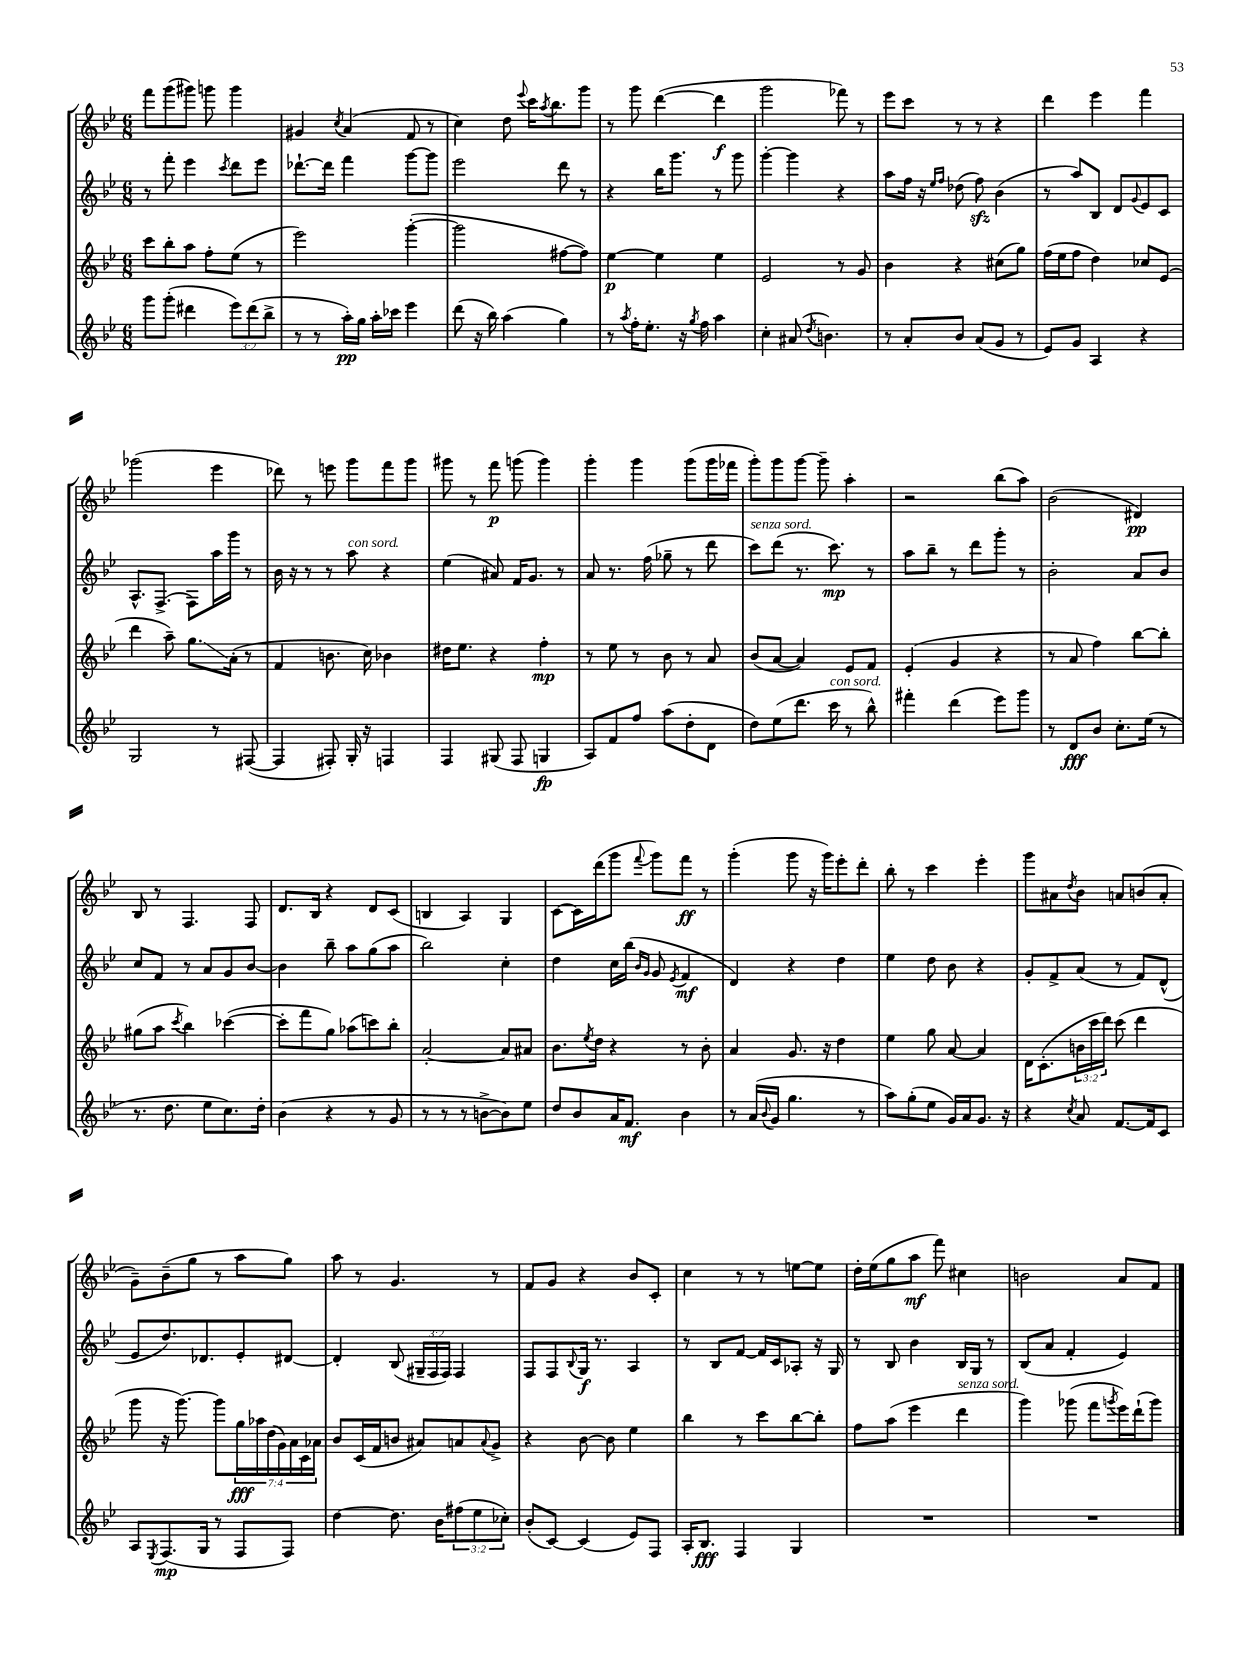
<<
\new StaffGroup <<
\new Staff = "s0" {
    \clef treble \key bes \major \numericTimeSignature \time 6/8
    f'''8 g'''8( gis'''8) g'''8 g'''4 |
    gis'4 \acciaccatura { c''8 } a'4( f'8 r8 |
    c''4) d''8 \appoggiatura { ees'''8 } c'''16 \acciaccatura { a''8 } bes''8. g'''8 |
    r8 g'''8 d'''4~( d'''4\f |
    g'''2 fes'''8) r8 |
    ees'''8 c'''8 r8 r8 r4 |
    d'''4 ees'''4 f'''4 |
    ges'''2( ees'''4 |
    des'''8) r8 e'''8 g'''8 f'''8 g'''8 |
    gis'''8 r8 f'''8\p g'''8( g'''4) |
    g'''4-. g'''4 g'''8( g'''16 fes'''16 |
    g'''8-.) g'''8 g'''8~ g'''8-- a''4-. |
    r2 bes''8( a''8) |
    bes'2( dis'4\pp) |
    bes8 r8 f4. f8 |
    d'8. bes16 r4 d'8 c'8( |
    b4 a4) g4 |
    c'8~ c'16 d'''16( g'''8 \appoggiatura { f'''8 } g'''8) f'''8\ff r8 |
    g'''4-.( g'''8 r16 g'''16) ees'''8-. d'''8-. |
    bes''8-. r8 c'''4 ees'''4-. |
    g'''8 ais'8 \acciaccatura { d''8 } bes'8 a'8 b'8( a'8-. |
    g'8--) bes'8--( g''8 r8 a''8 g''8) |
    a''8 r8 g'4. r8 |
    f'8 g'8 r4 bes'8 c'8-. |
    c''4 r8 r8 e''8~ e''8 |
    d''16-. ees''16( g''8 a''8\mf f'''8) cis''4 |
    b'2 a'8 f'8 \bar "|." |
}
\new Staff = "s1" {
    \clef treble \key bes \major \numericTimeSignature \time 6/8 \override Staff.TupletNumber.text = #tuplet-number::calc-fraction-text
    r8 f'''8-. ees'''4 \acciaccatura { c'''8 } d'''8 ees'''8 |
    des'''8.~-! des'''16 f'''4 g'''8~ g'''8 |
    ees'''2 d'''8 r8 |
    r4 bes''16 g'''8. r8 g'''8 |
    g'''4~-. g'''4 r4 |
    a''8 f''16 r16 \grace { ees''16 f''16 } des''8( f''8\sfz) bes'4( |
    r8 a''8) bes8 d'8 \appoggiatura { g'8 } ees'8 c'8 |
    a8.-^ f8.->( f8) a''16 g'''16 r8 |
    bes'16 r16 r8 r8 a''8^\markup { \italic "con sord." } r4 |
    ees''4( ais'8) f'16 g'8. r8 |
    a'8 r8. f''16( ges''8-- r8 d'''8 |
    c'''8^\markup { \italic "senza sord." }) d'''8( r8. c'''8.\mp) r8 |
    a''8 bes''8-- r8 d'''8 g'''8-. r8 |
    bes'2-. a'8 bes'8 |
    c''8 f'8 r8 a'8 g'8 bes'8~ |
    bes'4 bes''8-- a''8 g''8( a''8 |
    bes''2) c''4-. |
    d''4 c''16 bes''16( \grace { bes'16 g'16 } g'8 \acciaccatura { ees'8 } f'4\mf |
    d'4) r4 d''4 |
    ees''4 d''8 bes'8 r4 |
    g'8-. f'8-> a'8( r8 f'8) d'8-^( |
    ees'8 d''8.) des'8. ees'8-. dis'8~ |
    dis'4-. bes8( \tuplet 3/2 { gis16-- f16 f16) } f4 |
    f8 f8 \appoggiatura { bes8 } g16\f r8. a4 |
    r8 bes8 f'8~ f'16 c'16 aes8-. r16 g16 |
    r8 bes8 bes'4 bes16 g16 r8 |
    bes8( a'8 f'4-. ees'4) \bar "|." |
}
\new Staff = "s2" {
    \clef treble \key bes \major \numericTimeSignature \time 6/8 \override Staff.TupletNumber.text = #tuplet-number::calc-fraction-text
    c'''8 bes''8-. a''8 f''8-. ees''8( r8 |
    ees'''2) g'''4~-.( |
    g'''2 fis''8~ fis''8) |
    ees''4~\p ees''4 ees''4 |
    ees'2 r8 g'8 |
    bes'4 r4 cis''8( g''8) |
    f''16( ees''16 f''8 d''4) ces''8 ees'8( |
    d'''4 a''8--) g''8.\glissando a'16-.( r8 |
    f'4 b'8. c''16) bes'4 |
    dis''16 ees''8. r4 f''4-.\mp |
    r8 ees''8 r8 bes'8 r8 a'8 |
    bes'8( a'8~ a'4) ees'8 f'8 |
    ees'4-.( g'4 r4 |
    r8 a'8 f''4) bes''8~ bes''8-. |
    gis''8( a''8 \acciaccatura { c'''8 } bes''4) ces'''4~( |
    ces'''8-. f'''8 g''8) aes''8( c'''8) bes''8-. |
    a'2~-. a'8 ais'8 |
    bes'8. \acciaccatura { ees''8 } d''16 r4 r8 bes'8-. |
    a'4 g'8. r16 d''4 |
    ees''4 g''8 a'8~ a'4 |
    d'16 c'8.-.( \tuplet 3/2 { b'16 c'''16 d'''16) } c'''8( d'''4 |
    g'''8 r16 g'''8.~) g'''8 \tuplet 7/4 { g''16\fff aes''16 d''16( g'16) a'16 c'16 aes'16 } |
    bes'8 c'16( f'16 b'8 ais'8) a'8 \appoggiatura { a'8 } g'8-> |
    r4 bes'8~ bes'8 ees''4 |
    bes''4 r8 c'''8 bes''8~ bes''8-. |
    f''8 a''8( ees'''4 d'''4^\markup { \italic "senza sord." } |
    g'''4) ges'''8( f'''8 \acciaccatura { g'''8 } ees'''16) d'''16-!( g'''8) \bar "|." |
}
\new Staff = "s3" {
    \clef treble \key bes \major \numericTimeSignature \time 6/8 \override Staff.TupletNumber.text = #tuplet-number::calc-fraction-text
    g'''8 g'''8-.( dis'''4 \tuplet 3/2 { ees'''8) dis'''8( bes''8-> } |
    r8 r8 a''16-.\pp) g''16 a''16-. ces'''16 ees'''4 |
    d'''8( r16 bes''16) a''4( g''4) |
    r8 \acciaccatura { a''8 } f''16-. ees''8.-. r16 \acciaccatura { g''8 } f''16 a''4 |
    c''4-. ais'8( \acciaccatura { d''8 } b'4.) |
    r8 a'8-. bes'8 a'8( g'8 r8 |
    ees'8) g'8 a4 r4 |
    g2 r8 fis8~( |
    fis4 fis8-.) g16-. r16 f4 |
    f4 gis8( f8 g4\fp |
    a8) f'8 f''8 a''8( d''8-. d'8 |
    d''8) ees''8( d'''8. c'''16^\markup { \italic "con sord." } r8 bes''8-^) |
    fis'''4-. d'''4( ees'''8) g'''8 |
    r8 d'8\fff bes'8 c''8.-. ees''16( r8 |
    r8. d''8. ees''8 c''8.) d''16-. |
    bes'4( r4 r8 g'8 |
    r8 r8 r8 b'8~-> b'8) ees''8 |
    d''8 bes'8 a'16 f'8.\mf bes'4 |
    r8 a'16( \appoggiatura { bes'8 } g'16 g''4. r8 |
    a''8) g''8-.( ees''8 g'16) a'16 g'8. r16 |
    r4 \acciaccatura { c''8 } a'8 f'8.~ f'16 c'8 |
    a8 \acciaccatura { ees8 } f8.\mp( g16 r8 f8 f8) |
    d''4~ d''8. bes'16 \tuplet 3/2 { fis''8( ees''8 ces''8-.) } |
    bes'8-.( c'8~) c'4( ees'8) f8 |
    a16-. bes8.\fff f4 g4 |
    R2. |
    R2. \bar "|." |
}
>>
>>
\layout { \context { \Score \remove "Bar_number_engraver" } }
